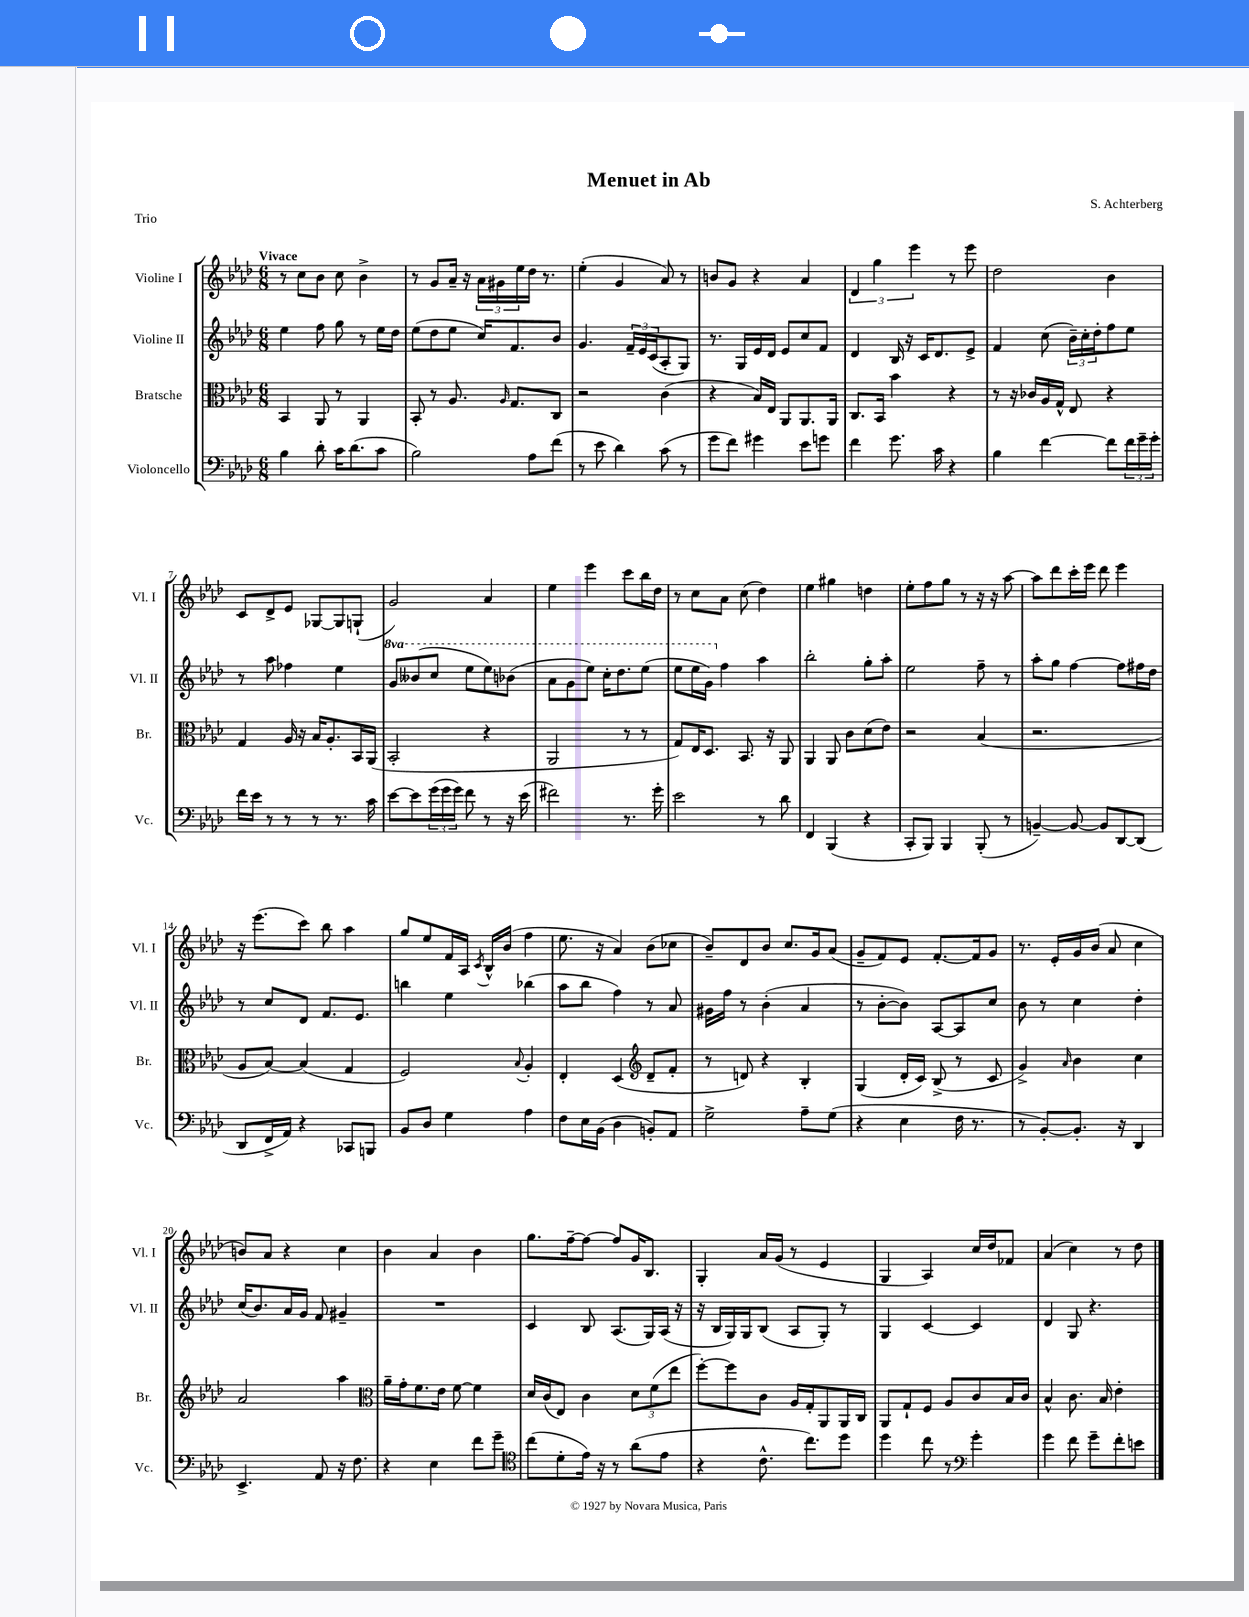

**kern	**kern	**kern	**kern
*staff4	*staff3	*staff2	*staff1
*clefF4	*clefC3	*clefG2	*clefG2
*k[b-e-a-d-]	*k[b-e-a-d-]	*k[b-e-a-d-]	*k[b-e-a-d-]
*M6/8	*M6/8	*M6/8	*M6/8
4B-\	4BB-/	4ee-\	8r
.	.	.	8cc\L
8d-'\	8AA-/	8ff\	8b-\J
16c\LK	8r	8gg\	8cc\
(8.d-\	.	.	.
.	4AA-/	8r	4b-^\
8c\J	.	16ee-\LL	.
.	.	16dd-\JJ	.
=	=	=	=
2B-\)	8BB-'/	(8ee-\L	8r
.	8r	8dd-\	8g/L
.	8.A-/	8ee-\J	16a-~/Jk
.	.	.	16r
.	.	16cc/LK)	24a-\LL
.	.	.	24g#\
.	16qqA-/	.	.
.	8.G/L	8.f/	.
.	.	.	24ee-\
8A-\L	.	.	16dd-\JJ
.	.	.	8.r
(8f\J	8C/J	8b-/J	.
=	=	=	=
8r	2r	4.g/	(4ee-'\
8e-\	.	.	.
4d-\)	.	.	4g/
.	.	24f~/LL	.
.	.	24e-/	.
.	.	(24c/J	.
(8c\	(4c\	8A-'/	8a-/)
8r	.	8G/J)	8r
=	=	=	=
8g\L	4r	8.r	8b/L
8f\J)	.	.	8g/J
.	.	16G/LL	.
4g#\	16B-/LL)	16e-/	4r
.	16E-/JJ	16d-/JJ	.
.	8AA-/L	8e-/L	.
8e-\L	8.AA-/	8cc/	4a-/
8g\J	.	8f/J	.
.	16AA-/Jk	.	.
=	=	=	=
4f\	8.C/L	4d-/	6d-/
.	.	.	6gg\
.	16BB-/Jk	.	.
8.g\	4b-\	16B-/	.
.	.	16r	.
.	.	.	6eee-\
.	.	16c/LK	.
16c\	.	8.d-/	.
4r	4r	.	8r
.	.	8e-^/J	8eee-\
=	=	=	=
4B-\	8r	4f/	2dd-\
.	16r	.	.
.	16c-/LL	.	.
[4f\	16A-/	(8cc\	.
.	16G^^/JJ	.	.
.	8E-/	24b-~\LL)	.
.	.	24cc'\	.
.	.	24dd-'\J	.
8f\]L	4r	8ff\	4b-\
24f\L	.	8ee-\J	.
24g~\	.	.	.
24g'\JJ	.	.	.
=	=	=	=
16f\LL	4G/	8r	8c/L
16e-\JJ	.	.	.
8r	.	8aa-\	8d-^/
8r	16A-/	4ff-\	8e-/J
.	16r	.	.
8r	16B-/LK	.	[8G-/L
.	8.A-'/	.	.
8.r	.	4ee-\	8G-/]
.	16BB-/L	.	(8G`/J
16c\	(16AA-/JJ	.	.
=	=	=	=
[8e-\L	2BB-'/	8gg/L	2g/)
8e-\]	.	(8bb--/	.
(24g\L	.	8ccc/J	.
24g\	.	.	.
24g\JJ)	.	.	.
8f\	.	8eee-\L	.
8r	4r	8eee-\)	4a-/
16r	.	(8bb-\J	.
(16e-\	.	.	.
=	=	=	=
2f#\)	2AA-/	8aa-\L	4ee-\
.	.	8gg\	.
.	.	8eee-\J)	4eee-\
.	.	16ccc'\LK	.
.	.	8.ddd-\	.
8.r	8r	.	8ccc\L
.	8r	(8eee-\J	16bb-\L
16g'\	.	.	16dd-\JJ
=	=	=	=
2e-\	8G/L)	8eee-\L	8r
.	16E-/K	16eee-\L	8cc\L
.	8.D-/J	16gg\JJ)	.
.	.	4ff\	8a-\J
.	8.BB-/	.	(8cc\
8r	.	4aa-\	4dd-\)
.	16r	.	.
8d-\	8AA-/	.	.
=	=	=	=
4FF/	4AA-/	2bb-'\	4ee-\
(4BBB-/	8AA-/	.	4gg#\
.	8c\L	.	.
4r	(8d-\	8gg'\L	4dd\
.	8e-\J)	8aa-'\J	.
=	=	=	=
8CC'/L	2r	2ee-\	8ee-'\L
8BBB-/J)	.	.	8ff\
4BBB-/	.	.	8gg\J
.	.	.	8r
(8BBB-'/	(4B-/	8ff~\	16r
.	.	.	16r
8r	.	8r	[8aa-\
=	=	=	=
[4BB~/)	2.r	8aa-'\L	8aa-\]L
.	.	8gg\J	8ddd-\
8BB/_	.	[4ff\	16ccc'\L
.	.	.	16eee-\JJ
8BB/]L	.	.	8ddd-\
[8DD-/	.	8ff\]L	4eee-\
(8DD-/]J	.	16ff#\L	.
.	.	16dd-\JJ	.
=	=	=	=
8DD-/L	8A-/L	8r	16r
.	.	.	(8.eee-\L
16FF^/L	[8B-/J)	8cc/L	.
16AA-/JJ)	.	.	.
4r	(4B-/]	8d-/J	8ccc\J)
.	.	8.f/L	8bb-\
8CC-/L	4G/	.	4aa-\
.	.	8.e-/J	.
8BBB/J	.	.	.
=	=	=	=
8BB-/L	2F/)	4bb\	8gg/L
8D-/J	.	.	8ee-/
4G\	.	4ee-\	16f/L
.	.	.	16A-/JJ
.	.	.	8qc/
.	.	.	16B-^^/LL
.	.	.	(16b-/JJ
.	8qqB-/	.	.
4A-\	4A-'/	(4bb-\	4ff\
=	=	=	=
8F\L	4E-'/	8aa-\L	8.ee-\
16E-\L	.	8bb-\J	.
(16BB-\JJ	.	.	16r
4D-\	(4D-/	4ff\)	4a-/)
*	*clefG2	*	*
8BB'/L)	8d-~/L	8r	(8b-\L
8AA-/J	8f'/J	8a-/	8cc-\J
=	=	=	=
2G^\	8r	16g#\LL	8b-~/L)
.	.	16ff\JJ	.
.	8d/)	8r	8d-/
.	4r	(4b-'\	8b-/J
.	.	.	8.cc/L
8A-~\L	4B-'/	4a-/	.
.	.	.	16g/k
(8G\J	.	.	(8a-/J
=	=	=	=
4r	(4G/	8r	8g~/L
.	.	[8b-'\L	8f/)
4E-\	16d-'/LL	8b-\]J)	8e-/J
.	16c/JJ)	.	.
.	(8B-^/	[8A-/L	[8.f'/L
16F\	8r	8A-/]	.
8.r	.	.	16f/]k
.	8c/	8cc/J	8g/J
=	=	=	=
8r	4g^/)	8b-\	8.r
[8BB-'/L)	.	8r	.
.	.	.	16e-'/LL
.	16qqa-/	.	.
8.BB-'/]J	4b-\	4cc\	16g/
.	.	.	(16b-/JJ
.	.	.	8a-/
16r	.	.	.
4DD-/	4cc\	4dd-'\	4cc\
=	=	=	=
4.EE-^/	2a-/	(16cc/LK	8b/L)
.	.	8.b-/)	.
.	.	.	8a-/J
.	.	16a-/L	4r
.	.	16g/JJ	.
8AA-/	.	8f/	.
16r	4aa-\	4g#~/	4cc\
8.F\	.	.	.
=	=	=	=
*	*clefC3	*	*
4r	16a-~\LL	2.r	4b-\
.	16g'\J	.	.
.	8.f\	.	.
4E-\	.	.	4a-/
.	16e-\Jk	.	.
.	[8f\	.	.
8f\L	4f\]	.	4b-\
8g~\J	.	.	.
=	=	=	=
*clefC4	*	*	*
(8cc\L	16d-/LL	4c/	8.gg\L
.	(16c/J	.	.
8d-'\	8E-/J)	.	.
.	.	.	[16ff~\k
16e-\Jk)	4c\	8B-/	8ff\_J
16r	.	.	.
8r	.	(8.A-/L	8ff/]L
(8a-\L	12d-\L	.	16g/K
.	.	16G/L)	8.B-/J
.	(12f\	.	.
8e-\J	.	(16A-/JJ	.
.	12ee-\J	.	.
.	.	16r	.
=	=	=	=
4r	[8ff'\L)	16r	4G'/
.	.	16B-/LL	.
.	8ff\]	16G/)	.
.	.	16G/J	.
8.c^^\	8c\J	(8B-/J	16a-/LL
.	.	.	(16g/JJ
.	16A-/LL	8A-/L	8r
8.cc\L)	16G'/J	.	.
.	8AA-/	8G'/J)	4e-/
8dd-\J	16AA-/L	8r	.
.	16C/JJ	.	.
=	=	=	=
4dd-\	8AA-/L	4G/	4G/
.	8G`/	.	.
8cc\	8F/J	[4c/	4A-/)
8r	8A-/L	.	.
*clefF4	*	*	*
4g'\	8c/	4c/]	16cc/LL
.	.	.	16dd-/J
.	16B-/L	.	8f-/J
.	16c/JJ	.	.
=	=	=	=
4g\	4B-^^/	4d-/	(4a-/
8f\	8.c\	8G/	4cc\)
8g~\L	.	4.r	.
.	16B-/	.	.
8f'\	4e-'\	.	8r
8e\J	.	.	8dd-\
==	==	==	==
*-	*-	*-	*-
